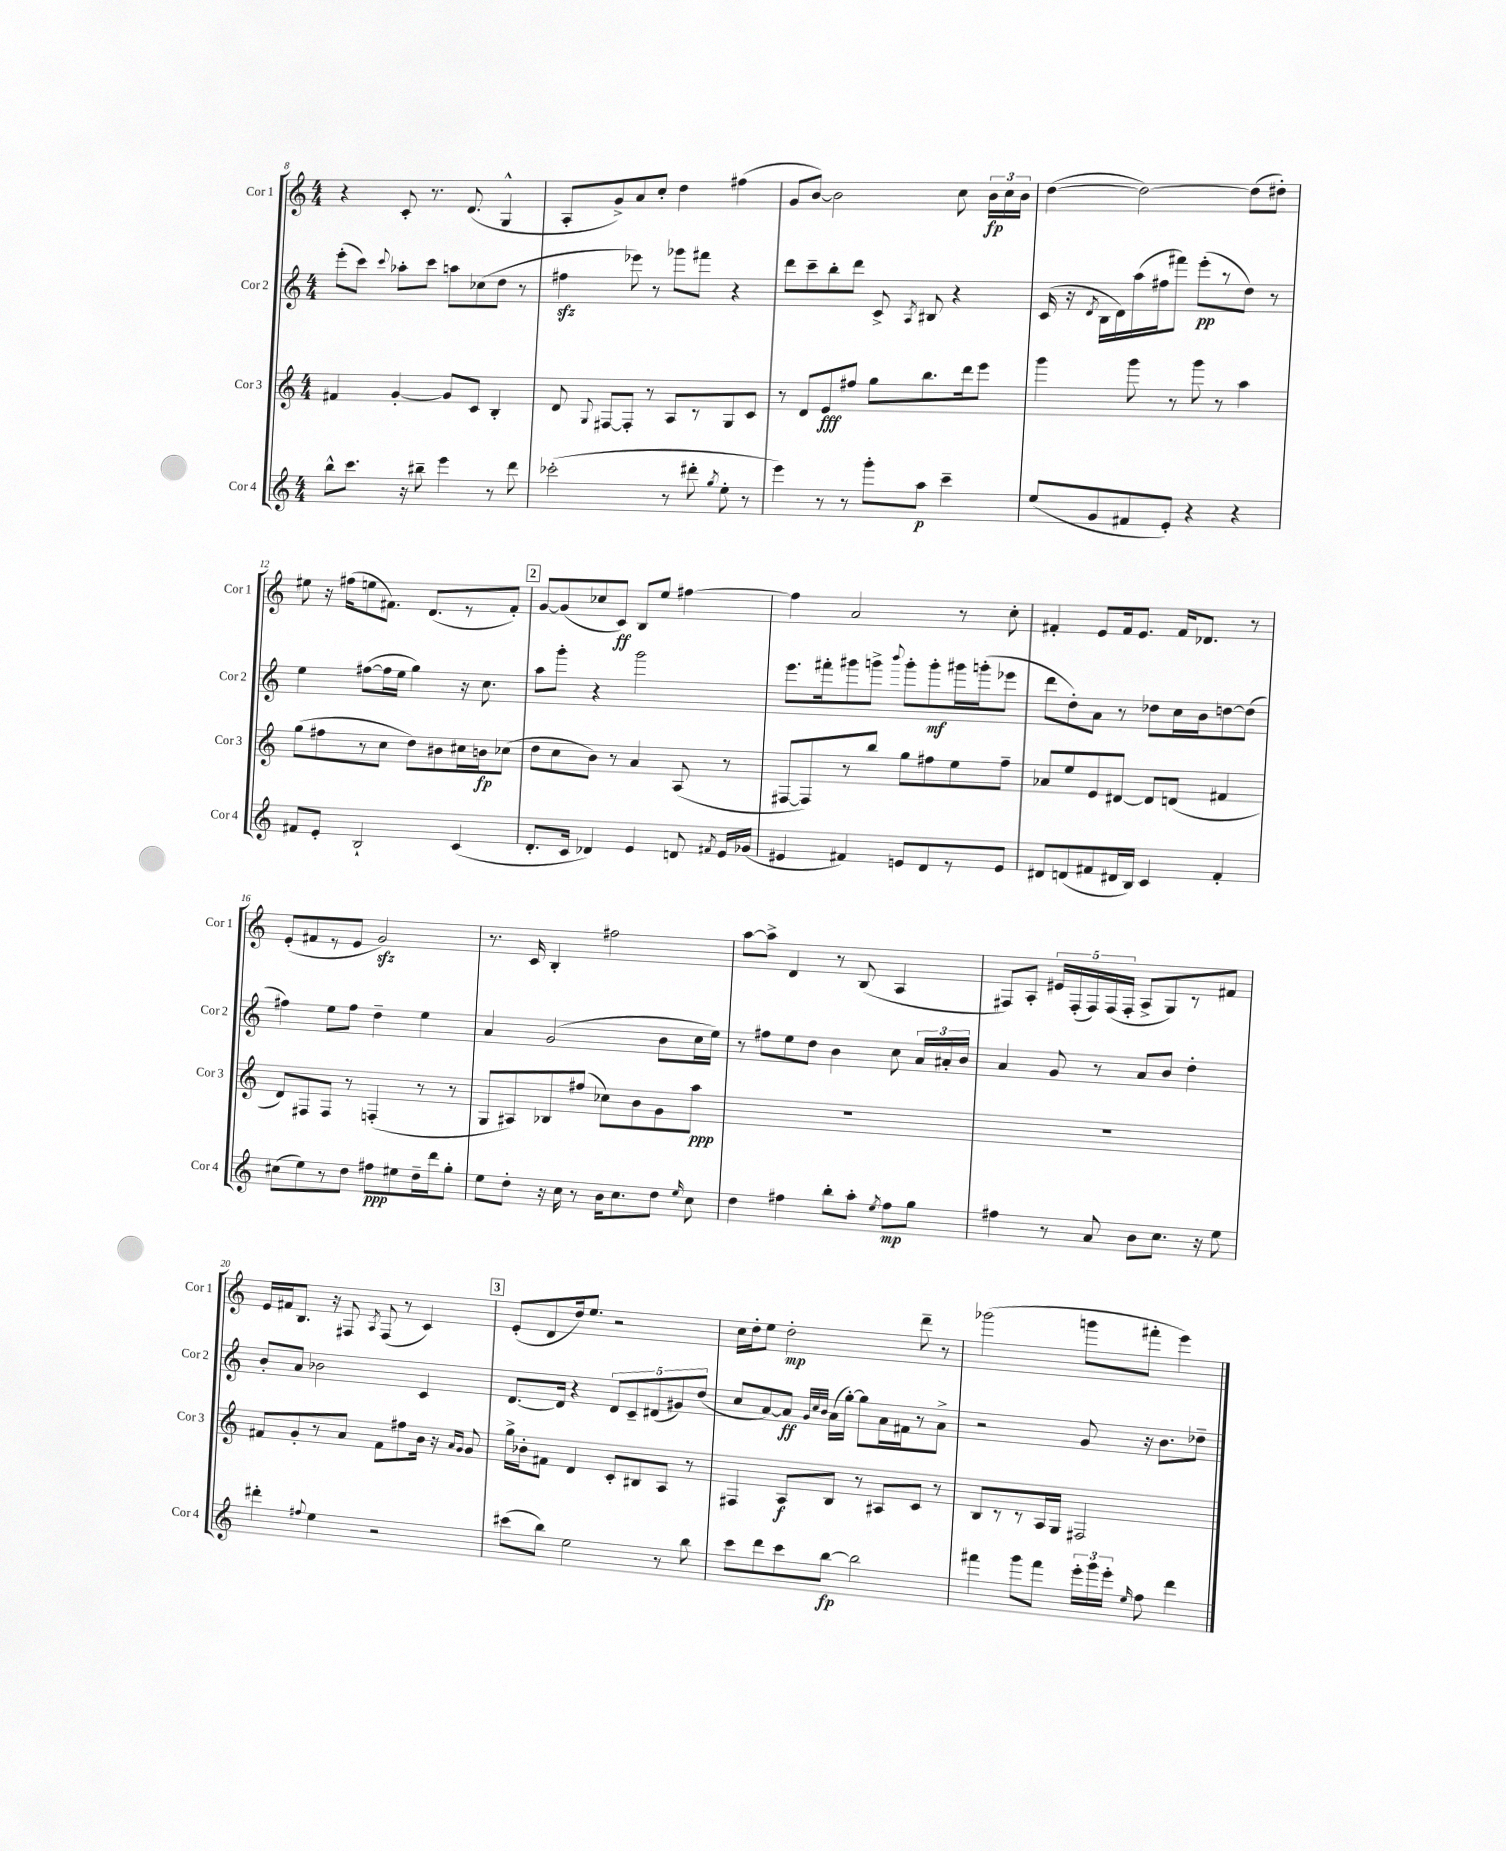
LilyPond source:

<<
\new StaffGroup <<
\new Staff = "s0" \with { instrumentName = "Cor 1" shortInstrumentName = "Cor 1" } {
    \clef treble \key c \major \numericTimeSignature \time 4/4
    \autoBeamOff r4 c'8-. r8. d'8.( g4-^ |
    a8[-. g'8->) a'8 c''8]-. d''4 fis''4( |
    g'8[ b'8]~) b'2 c''8 \tuplet 3/2 { b'16[\fp c''16 b'16] } |
    d''4~( d''2~) d''8[( dis''8]-.) |
    eis''8 r16 fis''16[( e''8 fis'8.]) d'8.[( r8 fis'8]-.) |
    \mark \markup { \box "2" } g'8[~ g'8( ces''8 c'8]\ff) b8[ e''8] fis''4~ |
    fis''4 a'2 r8 c''8-. |
    fis'4-. e'8[ fis'16 e'8.] fis'16[ des'8.] r8 |
    e'8[-.( fis'8 r8 e'8] g'2\sfz) |
    r8. c'16 b4-. fis''2 |
    a''8[~ a''8]-> d'4 r8 b8( a4 |
    fis8[) a8]-. \tuplet 5/4 { eis'16[ fis16-.( fis16) fis16( fis16]-. } a8[-> g8) r8 fis'8] |
    e'16[ fis'16 b8.] r16 fis8 \acciaccatura { a8 } fis8( r8 c'4) |
    \mark \markup { \box "3" } e'8[-.( d'8 d''16) e''8.] r2 |
    c''16[ d''16-. e''8] d''2-.\mp d'''8-- r8 |
    ges'''2( g'''8[ fis'''8]-. e'''4) \bar "|." |
}
\new Staff = "s1" \with { instrumentName = "Cor 2" shortInstrumentName = "Cor 2" } {
    \clef treble \key c \major \numericTimeSignature \time 4/4
    \autoBeamOff e'''8[-.( c'''8]) \appoggiatura { c'''8 } aes''8[-. c'''8] a''8[ ces''8( d''8] r8 |
    fis''4\sfz ees'''8) r8 ges'''8[ fis'''8] r4 |
    d'''8[ c'''8-- b''8-. d'''8] c'8-> \acciaccatura { a8 } bis8 r4 |
    c'16( r16 \acciaccatura { d'8 } b16[ d'16) a''16( fis''16 fis'''8]) e'''8[-.\pp( r8 d''8]) r8 |
    e''4 fis''8[~( fis''16 e''16] g''4) r16 c''8. |
    \mark \markup { \box "2" } a''8[ g'''8]-. r4 g'''2 |
    e'''8.[ fis'''16-. gis'''8 g'''8]-> \appoggiatura { b'''8 } g'''8[-. g'''8-.\mf gis'''16 g'''16-.( ees'''8] |
    d'''8[ d''8-.) a'8] r8 des''8[ c''16 b'16 d''8~ d''8]( |
    fis''4) e''8[ fis''8] d''4-- e''4 |
    a'4 g'2( b'8[ c''16 e''16]) |
    r8 fis''8[ e''8 d''8] b'4 c''8 \tuplet 3/2 { a'16[ ais'16-. b'16] } |
    a'4 g'8 r8 a'8[ b'8] d''4-. |
    b'8[-. a'8] bes'2 c'4 |
    \mark \markup { \box "3" } d'8.[~ d'16] r4 \tuplet 5/4 { d'8[ c'8-- dis'8( gis'8) d''8]( } |
    c''8[ a'8~) a'8]\ff \grace { g'32[ c''32 b'32] } a'16[( g''16]~-.) g''8[ a'16 fis'16 r8 a'8]-> |
    r2 g'8 r16 b'8.[ des''8]-- \bar "|." |
}
\new Staff = "s2" \with { instrumentName = "Cor 3" shortInstrumentName = "Cor 3" } {
    \clef treble \key c \major \numericTimeSignature \time 4/4
    \autoBeamOff fis'4 g'4~-. g'8[ c'8] b4-. |
    d'8 \appoggiatura { g8 } fis8[~ fis8]-. r8 a8[ r8 g8 c'8] |
    r8 d'8[ e'8\fff fis''8] g''8[ b''8. d'''16 e'''8] |
    g'''4 g'''8 r8 g'''8 r8 a''4 |
    g''8[( fis''8 r8 c''8] d''8[) bis'8 cis''16 b'16\fp ces''8]( |
    \mark \markup { \box "2" } d''8[ c''8 b'8]) r8 a'4 a8( r8 |
    fis8[~ fis8) r8 b''8] g''8[ fis''8 e''8 fis''8]-- |
    aes'8[ e''8 e'8 dis'8]~ dis'8[ d'8]( fis'4 |
    d'8[) fis8 fis8] r8 f4-.( r8 r8 |
    g8[ ais8) bes8 fis''8]( ces''8[) b'8 g'8 a''8]\ppp |
    R1 |
    R1 |
    fis'8[ g'8-. r8 a'8] fis'8[ fis''8 b'16] r16 \grace { a'16[ g'16] } g'8 |
    \mark \markup { \box "3" } g''16[-> bes'16-. fis'8] d'4 c'8[-. bis8 a8] r8 |
    fis4 a8[\f b8] r8 ais8[ c'8] r8 |
    b8[ r8 r8 a16 g16] fis2 \bar "|." |
}
\new Staff = "s3" \with { instrumentName = "Cor 4" shortInstrumentName = "Cor 4" } {
    \clef treble \key c \major \numericTimeSignature \time 4/4
    \autoBeamOff b''8[-^ c'''8.] r16 bis''8-- e'''4 r8 d'''8 |
    ces'''2-.( r8 dis'''8-. \acciaccatura { g''8 } e''8-. r8 |
    e'''4) r8 r8 g'''8[-. a''8]\p c'''4-- |
    e''8[( g'8 fis'8 e'8]-.) r4 r4 |
    fis'8[ e'8]-. b2-! c'4( |
    \mark \markup { \box "2" } d'8.[-. c'16] des'4) e'4 d'8 \acciaccatura { fis'8 } e'16[ ges'16]( |
    eis'4 fis'4) e'8[ d'8 r8 e'8] |
    dis'8[ d'8( fis'8 dis'16 b16]) c'4 fis'4-. |
    cis''8[( e''8) r8 d''8] fis''8[\ppp eis''8 d''16-- d'''16 g''8]-. |
    e''8[ d''8]-. r16 c''16 r8 b'16[ c''8. d''8] \grace { e''16 } c''8 |
    d''4 fis''4 b''8[-. a''8]-. \acciaccatura { e''8 } fis''8[\mp g''8] |
    fis''4 r8 a'8 b'8[ c''8.] r16 e''8 |
    dis'''4-. \appoggiatura { fis''8 } e''4 r2 |
    \mark \markup { \box "3" } cis'''8[( b''8]) e''2 r8 b''8 |
    c'''8[ d'''8 c'''8 b''8]~\fp b''2 |
    fis'''4 g'''8[ fis'''8] \tuplet 3/2 { e'''16[-. g'''16 e'''16]-. } \grace { e''16 } f''8 d'''4 \bar "|." |
}
>>
>>
\layout { \context { \Score currentBarNumber = #8 } }
